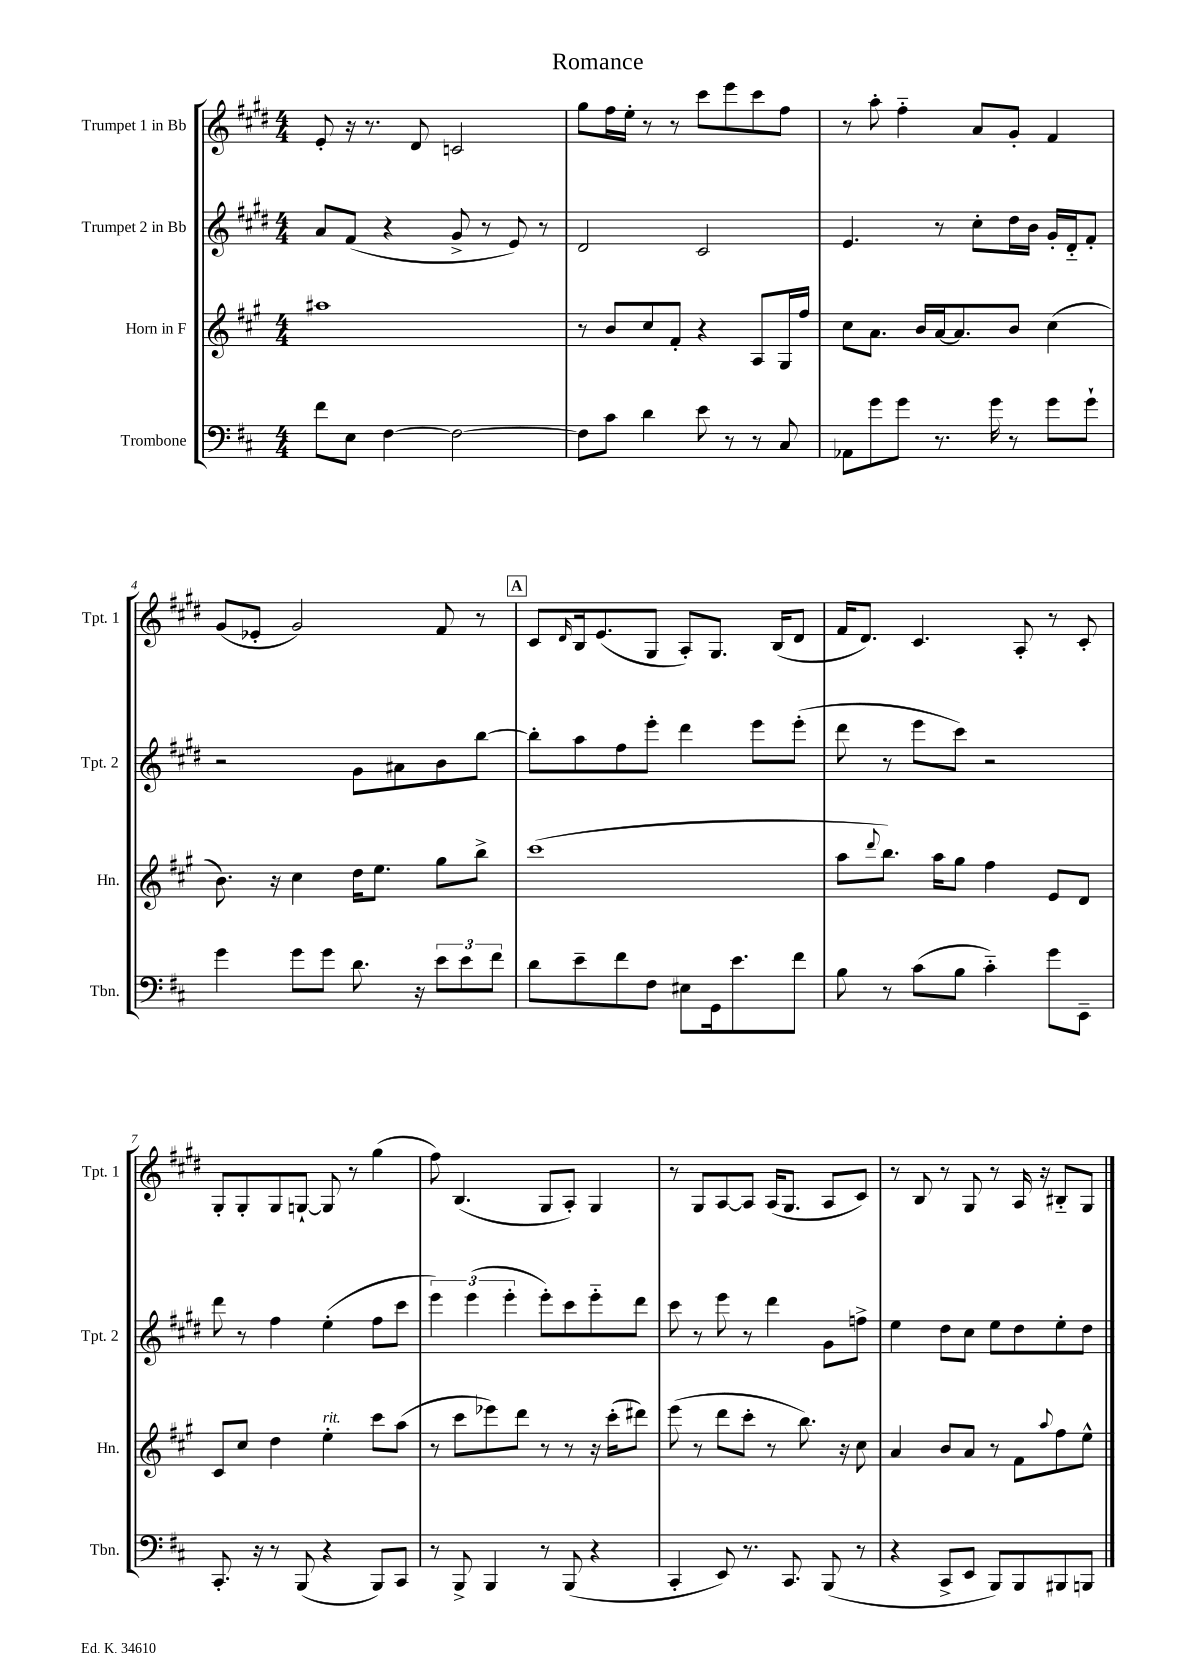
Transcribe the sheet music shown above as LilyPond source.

\header { title = "Romance" }
<<
\new StaffGroup <<
\new Staff = "s0" \with { instrumentName = "Trumpet 1 in Bb" shortInstrumentName = "Tpt. 1" } {
    \clef treble \key e \major \numericTimeSignature \time 4/4
    e'8-. r16 r8. dis'8 c'2 |
    gis''8 fis''16 e''16-. r8 r8 cis'''8 e'''8 cis'''8 fis''8 |
    r8 a''8-. fis''4-_ a'8 gis'8-. fis'4 |
    gis'8( ees'8-. gis'2) fis'8 r8 |
    \mark \markup { \box "A" } cis'8 \grace { dis'16 } b16 e'8.( gis8 a8-.) gis8. b16( dis'8 |
    fis'16 dis'8.) cis'4. a8-. r8 cis'8-. |
    gis8-. gis8-. gis8 g8~-! g8 r8 gis''4( |
    fis''8) b4.( gis8 a8-.) gis4 |
    r8 gis8 a8~ a8 a16( gis8. a8 cis'8) |
    r8 b8 r8 gis8 r8 a16 r16 bis8-_ gis8 \bar "|." |
}
\new Staff = "s1" \with { instrumentName = "Trumpet 2 in Bb" shortInstrumentName = "Tpt. 2" } {
    \clef treble \key e \major \numericTimeSignature \time 4/4
    a'8 fis'8( r4 gis'8-> r8 e'8) r8 |
    dis'2 cis'2 |
    e'4. r8 cis''8-. dis''16 b'16 gis'16-. dis'16-_ fis'8-. |
    r2 gis'8 ais'8 b'8 b''8~ |
    \mark \markup { \box "A" } b''8-. a''8 fis''8 e'''8-. dis'''4 e'''8 e'''8-.( |
    dis'''8 r8 e'''8 cis'''8) r2 |
    dis'''8 r8 fis''4 e''4-.( fis''8 cis'''8 |
    \tuplet 3/2 { e'''4) e'''4( e'''4-. } e'''8-.) cis'''8 e'''8-_ dis'''8 |
    cis'''8 r8 e'''8 r8 dis'''4 gis'8 f''8-> |
    e''4 dis''8 cis''8 e''8 dis''8 e''8-. dis''8 \bar "|." |
}
\new Staff = "s2" \with { instrumentName = "Horn in F" shortInstrumentName = "Hn." } {
    \clef treble \key a \major \numericTimeSignature \time 4/4
    ais''1 |
    r8 b'8 cis''8 fis'8-. r4 a8 gis16 fis''16 |
    cis''8 a'8. b'16 a'16~ a'8. b'8 cis''4( |
    b'8.) r16 cis''4 d''16 e''8. gis''8 b''8-> |
    \mark \markup { \box "A" } cis'''1( |
    a''8 \appoggiatura { d'''8 } b''8.) a''16 gis''8 fis''4 e'8 d'8 |
    cis'8 cis''8 d''4 e''4-.^\markup { \italic "rit." } cis'''8 a''8( |
    r8 cis'''8 ees'''8) d'''8 r8 r8 r16 cis'''16-.( dis'''8) |
    e'''8( r8 d'''8 cis'''8-. r8 b''8.) r16 cis''8 |
    a'4 b'8 a'8 r8 fis'8 \appoggiatura { a''8 } fis''8 e''8-^ \bar "|." |
}
\new Staff = "s3" \with { instrumentName = "Trombone" shortInstrumentName = "Tbn." } {
    \clef bass \key d \major \numericTimeSignature \time 4/4
    fis'8 e8 fis4~ fis2~ |
    fis8 cis'8 d'4 e'8 r8 r8 cis8 |
    aes,8 g'8 g'8 r8. g'16 r8 g'8 g'8-! |
    g'4 g'8 g'8 d'8. r16 \tuplet 3/2 { e'8 e'8 fis'8 } |
    \mark \markup { \box "A" } d'8 e'8-- fis'8 fis8 eis8 g,16 e'8. fis'8 |
    b8 r8 cis'8( b8 cis'4-_) g'8 e,8-- |
    cis,8.-. r16 r8 b,,8( r4 b,,8) cis,8 |
    r8 b,,8-> b,,4 r8 b,,8( r4 |
    cis,4-. e,8) r8. cis,8. b,,8( r8 |
    r4 cis,8-> e,8 b,,8) b,,8 bis,,8 b,,8 \bar "|." |
}
>>
>>
